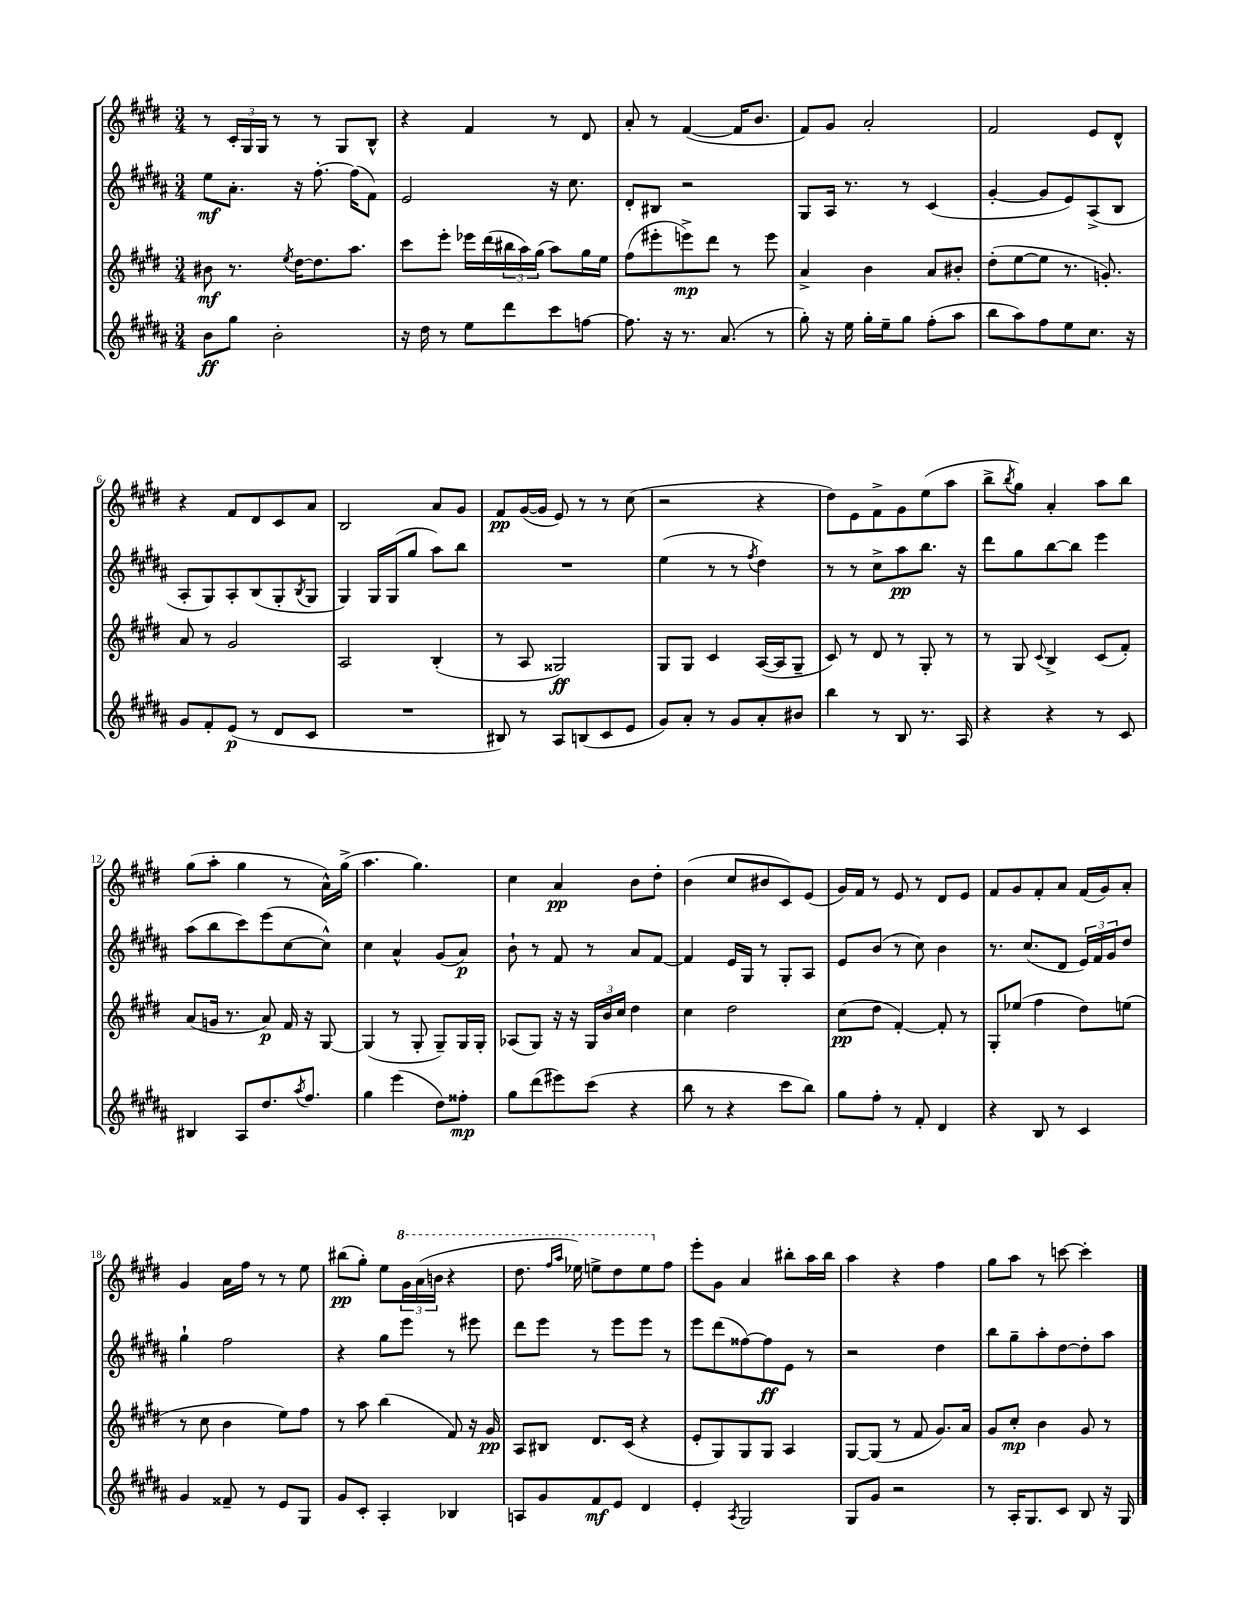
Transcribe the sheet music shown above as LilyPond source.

<<
\new StaffGroup <<
\new Staff = "s0" {
    \clef treble \key e \major \numericTimeSignature \time 3/4
    r8 \tuplet 3/2 { cis'16-. gis16 gis16 } r8 r8 gis8 b8-^ |
    r4 fis'4 r8 dis'8 |
    a'8-. r8 fis'4~( fis'16 b'8. |
    fis'8) gis'8 a'2-. |
    fis'2 e'8 dis'8-^ |
    r4 fis'8 dis'8 cis'8 a'8 |
    b2 a'8 gis'8 |
    fis'8\pp gis'16~( gis'16 e'8) r8 r8 cis''8( |
    r2 r4 |
    dis''8) e'8 fis'8-> gis'8 e''8( a''8 |
    b''8-> \acciaccatura { b''8 } gis''8) a'4-. a''8 b''8 |
    gis''8( a''8-. gis''4 r8 a'16-^) gis''16->( |
    a''4. gis''4.) |
    cis''4 a'4\pp b'8 dis''8-. |
    b'4( cis''8 bis'8 cis'8) e'8( |
    gis'16) fis'16 r8 e'8 r8 dis'8 e'8 |
    fis'8 gis'8 fis'8-. a'8 fis'16( gis'16) a'8-. |
    gis'4 a'16 fis''16 r8 r8 e''8 |
    bis''8\pp( gis''8-.) e''8 \tuplet 3/2 { \ottava #1 gis''16 a''16( b''16 } r4 |
    dis'''8. \grace { fis'''16 a'''16 } ees'''16) e'''8-> dis'''8 e'''8 \ottava #0 fis''8 |
    e'''8-. gis'8 a'4 bis''8-. a''16 bis''16 |
    a''4 r4 fis''4 |
    gis''8 a''8 r8 c'''8~ c'''4-. \bar "|." |
}
\new Staff = "s1" {
    \clef treble \key b \major \numericTimeSignature \time 3/4
    e''8\mf ais'8.-. r16 fis''8.~-. fis''16( fis'8) |
    e'2 r16 cis''8. |
    dis'8-. bis8 r2 |
    gis8 ais16 r8. r8 cis'4( |
    gis'4~-. gis'8 e'8) ais8->( b8 |
    ais8-. gis8) ais8-. b8( gis8-. \acciaccatura { b8 } gis8 |
    gis4) gis16 gis16( gis''8 ais''8) b''8 |
    R2. |
    e''4( r8 r8 \acciaccatura { fis''8 } dis''4) |
    r8 r8 cis''8-> ais''8\pp b''8. r16 |
    dis'''8 gis''8 b''8~ b''8 e'''4 |
    ais''8( b''8 cis'''8) e'''8( cis''8~ cis''8-^) |
    cis''4 ais'4-^ gis'8( ais'8\p) |
    b'8-! r8 fis'8 r8 ais'8 fis'8~ |
    fis'4 e'16 gis16 r8 gis8-. ais8 |
    e'8 b'8( r8 cis''8) b'4 |
    r8. cis''8.( dis'8 \tuplet 3/2 { e'16) fis'16 gis'16 } dis''8 |
    gis''4-! fis''2 |
    r4 gis''8 e'''8 r8 eis'''8 |
    dis'''8 e'''8 r8 e'''8 e'''8 r8 |
    e'''8 dis'''8( fisis''8~) fisis''8\ff e'8 r8 |
    r2 dis''4 |
    b''8 gis''8-- ais''8-. dis''8~ dis''8-. ais''8 \bar "|." |
}
\new Staff = "s2" {
    \clef treble \key e \major \numericTimeSignature \time 3/4
    bis'8\mf r8. \acciaccatura { e''8 } dis''16~ dis''8. a''8. |
    cis'''8 e'''8-. ees'''16 dis'''16( \tuplet 3/2 { bis''16 a''16) gis''16( } a''8) gis''16 e''16 |
    fis''8( eis'''8-. e'''8->\mp) dis'''8 r8 e'''8 |
    a'4-> b'4 a'8 bis'8-. |
    dis''8-.( e''8~ e''8 r8. g'8.-.) |
    a'8 r8 gis'2 |
    a2 b4-.( |
    r8 a8 gisis2\ff) |
    gis8 gis8 cis'4 a16~( a16 gis8-- |
    cis'8) r8 dis'8 r8 gis8-. r8 |
    r8 gis8 \appoggiatura { cis'8 } b4-> cis'8( fis'8-.) |
    a'8( g'16 r8. a'8\p) fis'16 r16 gis8~ |
    gis4( r8 gis8-. gis8--) gis16 gis16-. |
    aes8( gis8) r16 r16 \tuplet 3/2 { gis16 b'16 cis''16 } dis''4 |
    cis''4 dis''2 |
    cis''8\pp( dis''8 fis'4~-.) fis'8-. r8 |
    gis8-. ees''8( fis''4 dis''8) e''8( |
    r8 cis''8 b'4 e''8) fis''8 |
    r8 a''8 b''4( fis'8) r16 gis'16\pp |
    a8 bis8 dis'8. cis'16( r4 |
    e'8-. gis8) gis8 gis8 a4 |
    gis8~ gis8( r8 fis'8 gis'8.) a'16 |
    gis'8 cis''8-.\mp b'4 gis'8 r8 \bar "|." |
}
\new Staff = "s3" {
    \clef treble \key b \major \numericTimeSignature \time 3/4
    b'8\ff gis''8 b'2-. |
    r16 dis''16 r8 e''8 dis'''8 cis'''8 f''8~ |
    f''8. r16 r8. ais'8.( r8 |
    gis''8-.) r16 e''16 gis''16-. e''16-- gis''8 fis''8-.( ais''8 |
    b''8 ais''8) fis''8 e''8 cis''8. r16 |
    gis'8 fis'8-. e'8\p( r8 dis'8 cis'8 |
    R2. |
    bis8) r8 ais8 b8( cis'8 e'8 |
    gis'8) ais'8-. r8 gis'8 ais'8-. bis'8 |
    b''4 r8 b8 r8. ais16 |
    r4 r4 r8 cis'8 |
    bis4 ais8 dis''8. \acciaccatura { ais''8 } fis''8. |
    gis''4 e'''4( dis''8) fisis''8-.\mp |
    gis''8 dis'''8( eis'''8) cis'''8( r4 |
    b''8 r8 r4 cis'''8 b''8) |
    gis''8 fis''8-. r8 fis'8-. dis'4 |
    r4 b8 r8 cis'4 |
    gis'4 fisis'8-- r8 e'8 gis8 |
    gis'8 cis'8-. ais4-. bes4 |
    a8 gis'8 fis'8\mf e'8 dis'4 |
    e'4-. \acciaccatura { ais8 } gis2 |
    gis8 gis'8 r2 |
    r8 ais16-. gis8. cis'8 b8 r16 gis16 \bar "|." |
}
>>
>>
